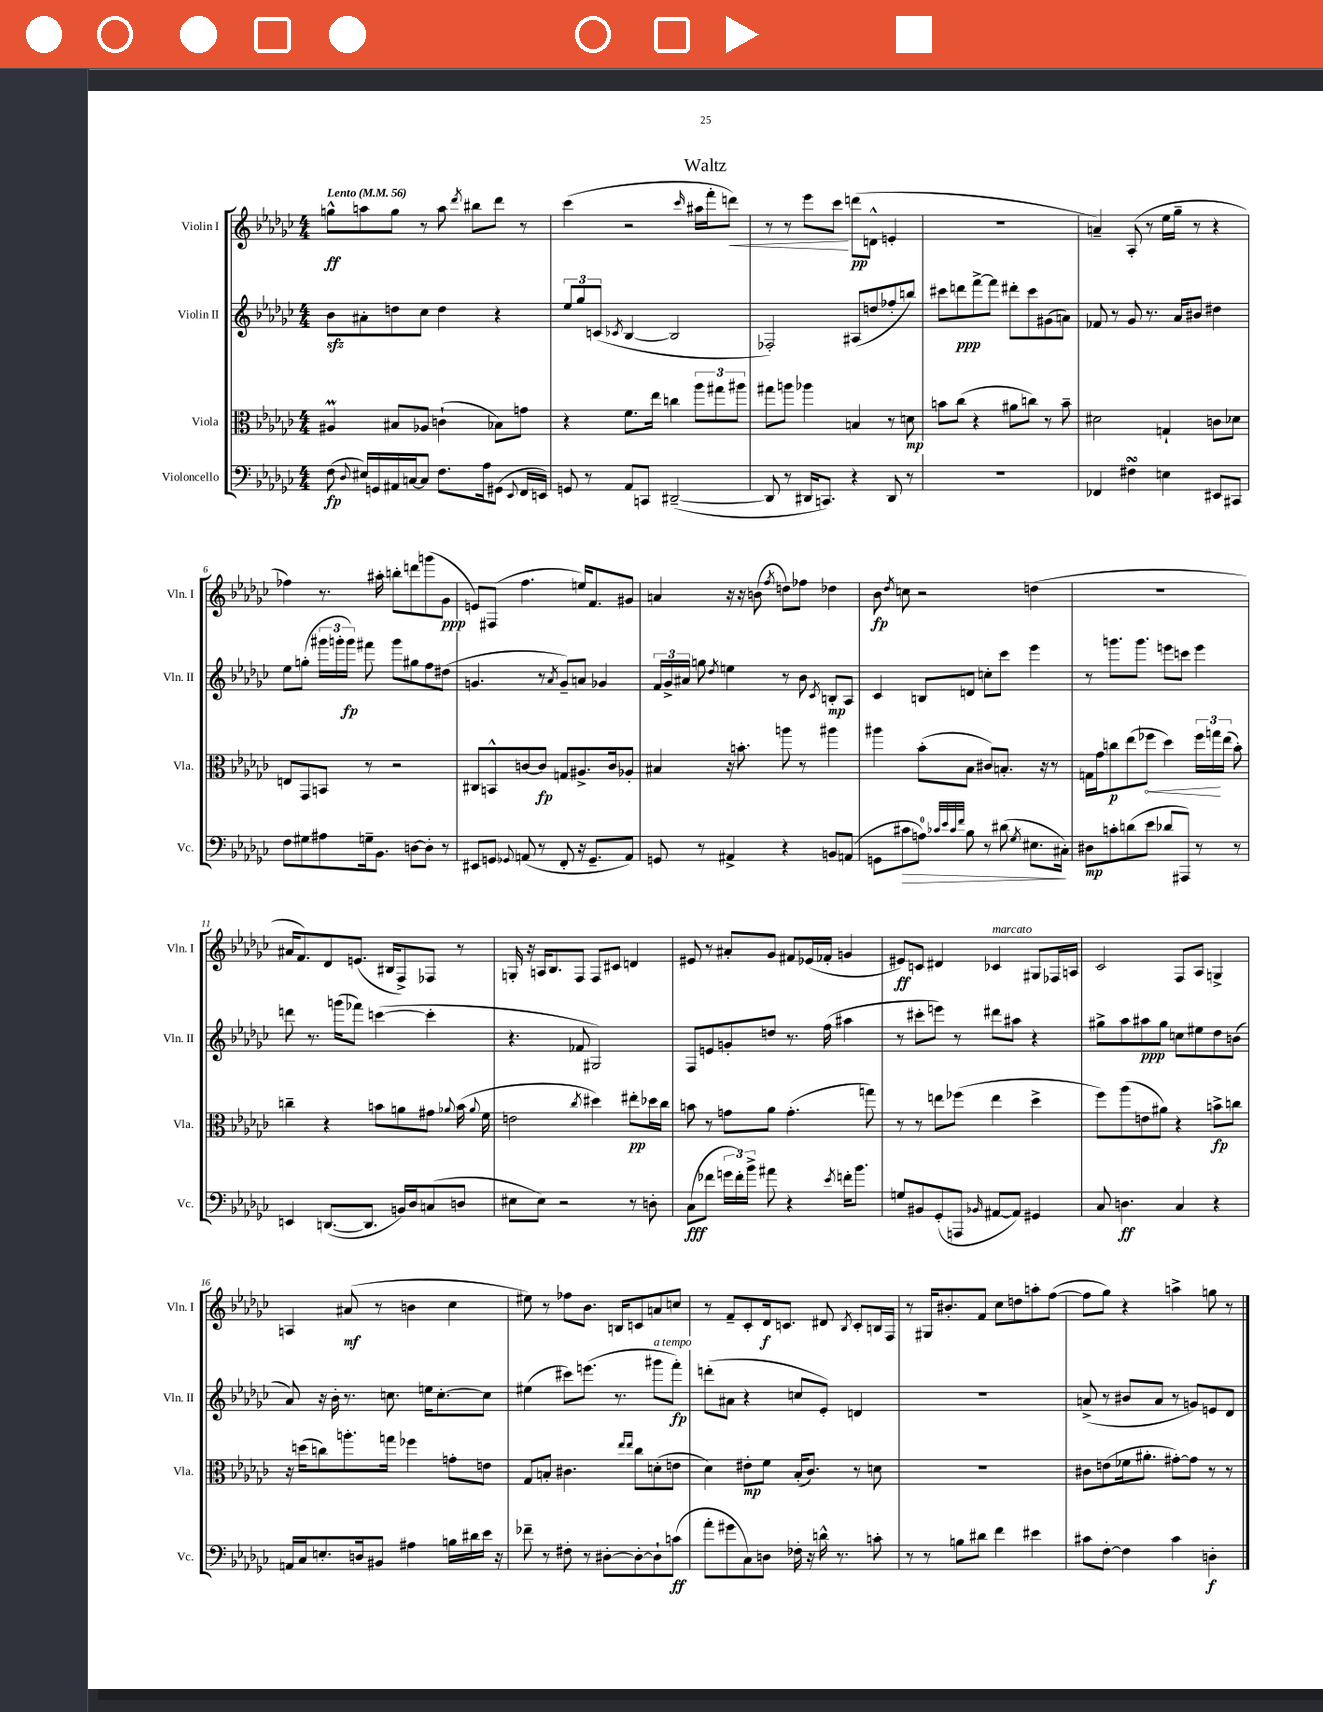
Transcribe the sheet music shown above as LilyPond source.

\header { title = "Waltz" }
<<
\new StaffGroup <<
\new Staff = "s0" \with { instrumentName = "Violin I" shortInstrumentName = "Vln. I" } {
    \clef treble \key ges \major \numericTimeSignature \time 4/4 \tempo "Lento" 4 = 56
    \autoBeamOff g''8[-^\ff a''8 g''8] r8 a''8 \acciaccatura { des'''8 } bis''8[ des'''8] r8 |
    ces'''4( r2 \grace { ces'''16 } ais''16[ f'''16-. d'''8]\<) |
    r8 r8 ees'''8[ ces'''8]\! d'''8[\pp( d'8]-^ e'4-. |
    R1 |
    a'4--) aes8-.( r8 ees''16[ ges''16]-- r8 r4 |
    fes''4) r8. ais''16-. b''8[-. d'''8 g'''8( ges'8]\ppp |
    e'8[) fis8]( f''4. e''16[) f'8. gis'8] |
    a'4 r16 r16 b'8( \acciaccatura { f''8 } d''8[) fes''8] des''4 |
    bes'8\fp \acciaccatura { des''8 } c''8 r2 d''4( |
    R1 |
    ais'16[ f'8.) des'8 e'8.]( bis16[ f8->) fes8] r8 |
    g16-. r16 a16[ bes8. f8] f8[ cis'8] d'4 |
    eis'8 r8 ais'8[-. ges'8] fis'8[ ees'16( fes'16]-. g'4 |
    eis'8[\ff) c'8] dis'4 ces'4^\markup { \italic "marcato" } gis8[ fes16 a16] |
    ces'2 f8[ aes8] g4-> |
    a4 ais'8\mf( r8 b'4 ces''4 |
    eis''8) r8 fes''8[ bes'8.] b16[ c'8 a'8 c''8] |
    r8 f'8[-- ces'8-. des'16\f c'8.] dis'8 \acciaccatura { bes8 } c'8[-. b16 f16] |
    r8 gis16[ bis'8.-. f'8] ces''8[ d''8 a''8-. f''8]~( |
    f''8[ ges''8]) r4 a''4-> g''8 r8 \bar "|." |
}
\new Staff = "s1" \with { instrumentName = "Violin II" shortInstrumentName = "Vln. II" } {
    \clef treble \key ges \major \numericTimeSignature \time 4/4
    \autoBeamOff bes'8[\sfz ais'8-. d''8 ces''8] d''4 r4 |
    \tuplet 3/2 { ees''8[ ges''8 c'8]( } \acciaccatura { ces'8 } bes4~ bes2 |
    fes2-.) ais8[( d''8 fes''8-. b''8]) |
    cis'''8[ d'''8\ppp f'''8~-> f'''8] dis'''8[-. cis'''8 gis'8( a'8]) |
    fes'8 r8 ges'8 r8. aes'16[ bis'8] dis''4 |
    ees''8[ g''8]-.( \tuplet 3/2 { gis'''16[ g'''16-. g'''16]\fp) } fis'''8 g'''8[ gis''8 f''8 dis''8]( |
    g'4. r8 \acciaccatura { aes'8 } g'8[--) a'8] ges'4 |
    \tuplet 3/2 { f'16[ ges'16-> ais'16] } g''8 \acciaccatura { des''8 } e''4 r8 bes'8 \acciaccatura { ces'8 } b8[-.\mp aes8] |
    ces'4 b8[ d'8] c''8[-. ces'''8] ees'''4 |
    r8 g'''8.[ g'''8.] e'''8[ c'''8] e'''4 |
    d'''8 r8. g'''16[( fes'''8]) c'''4~( c'''4-. |
    r4. fes'8 gis2) |
    f8[ e'8 g'8-. d''8] r8. f''16( ais''4 |
    r8 cis'''8[-. e'''8]) r8 dis'''8[ ais''8] r4 |
    gis''8[-> aes''8 ais''8\ppp gis''8] c''8[ eis''8 des''8 b'8]( |
    aes'8) r16 bes'16-. r8. c''8. e''16[ c''8.~-. c''8] |
    eis''4( cis'''8[) e'''8.]( r8. gis'''8[^\markup { \italic "a tempo" } f'''8]-.\fp) |
    d'''8[-.( ais'8] r4 c''8[ ees'8]-.) d'4 |
    R1 |
    a'8->( r8 bis'8[ a'8] r8 g'8[) e'8 des'8] \bar "|." |
}
\new Staff = "s2" \with { instrumentName = "Viola" shortInstrumentName = "Vla." } {
    \clef alto \key ges \major \numericTimeSignature \time 4/4
    \autoBeamOff ais4\prall bis8[ aes8] c'4-!( bes8[) g'8] |
    r4 f'8.[ ees''16] c''4 \tuplet 3/2 { aes''8[ gis''8 ais''8] } |
    gis''8[ a''8] aes''4 b4 r8 d'8\mp |
    b'8[ ces''8]( r4 ais'8[ c''8]) r8 b'8-- |
    dis'2 g4-! c'8[ des'8] |
    e8[ ges,8 b,8] r8 r2 |
    cis8[ b,8-^ c'8~ c'8]\fp g8[ ais8.-> c'16 aes8]-. |
    bis4 r16 b'8.-. a''8 r8 ais''4 |
    ais''4 bes'8[-.( bes8] cis'8[) b8.]-. r16 r8 |
    g16[ ges'16 c''8\p ees''8( \once \override Hairpin.circled-tip = ##t fes''8]\< des''4) \tuplet 3/2 { fes''16[ g''16\! ees''16]( } bes'8-.) |
    c''4-- r4 b'8[ a'8 gis'8] \appoggiatura { aes'8 } b'16( \appoggiatura { aes'8 } f'16 |
    e'2 \acciaccatura { ces''8 } dis''4) eis''8[-.\pp des''16 ces''16] |
    b'8 r8 g'8[ aes'8] g'4.-.( g''8) |
    r8 r8 e''8[ fes''8]( e''4 des''4-> |
    f''8[) aes''8( e'8 ais'8]) r4 b'8[->\fp c''8] |
    r16 d''16[( c''8) a''8.-. g''16] fes''4 g'8[-. e'8] |
    ges8[ b8]-. cis'4. \grace { ees''16[ ees''16] } ces''8[ d'8-.( e'8] |
    des'4) eis'8[-.\mp f'8] bes16[-.( ces'8.]) r8 d'8 |
    R1 |
    cis'8[ e'8( fes'16 ais'8.]-. gis'8[~-.) gis'8] r8 r8 \bar "|." |
}
\new Staff = "s3" \with { instrumentName = "Violoncello" shortInstrumentName = "Vc." } {
    \clef bass \key ges \major \numericTimeSignature \time 4/4
    \autoBeamOff f8\fp( \appoggiatura { des8 } eis16[) g,16 ais,16 c16~ c8] f8.[ aes16 gis,8]( \appoggiatura { ees,8 } f,16[ e,16]) |
    g,8 r8 aes,8[ c,8] dis,2~--( |
    dis,8 r8 dis,16[ c,8.]) r4 dis,8 r8 |
    R1 |
    fes,4 fis4\turn e4 eis,8[ cis,8] |
    f8[ gis8 ais8 g16-- bes,8.] d8[~ d8]-. r8 |
    eis,8[ g,8] \appoggiatura { ges,8 } a,8( r8 f,8-. r16 ges,8.[-- a,8]) |
    g,8 r8 ais,4-> r4 b,8[ a,8]( |
    g,8[ cis'8\> a8]-0) \grace { ces'32[ ees'32 ces'32 f'32] } bes8 r8 dis'8( \acciaccatura { ges8 } eis8.[ cis16]-.\!) |
    dis8[\mp c'8-. d'8( ees'8] des'8[ ais,,8]) r8 r8 |
    e,4 d,8.[~( d,8.] b,16[) des16 c8( d8] |
    eis8[ eis8]) r2 r8 d8-. |
    ces8[\fff( fes'8] \tuplet 3/2 { g'16[ fes'16-.) bes'16]-> } ais'8 r4 \acciaccatura { ees'8 } f'16[-. bes'8.] |
    g8[ bis,8 ges,8-.( a,,8] \grace { bes,16 } ais,8[~ ais,8]) gis,4 |
    ces8 d4.\ff ces4 r4 |
    a,16[ ces16 e8.-. d16 bis,8] ais4 b16[ dis'16 ees'16] r16 |
    fes'8-- r8 fis8-. r8 dis8[~-. dis8~-. dis8-! c'8]\ff( |
    aes'8[-. gis'8 ces8) d8] fes16-. r16 d'16-^ r8. c'8-. |
    r8 r8 b8[ dis'8] f'4 eis'4 |
    cis'8[ f8]~-. f4 cis'4 d4-.\f \bar "|." |
}
>>
>>
